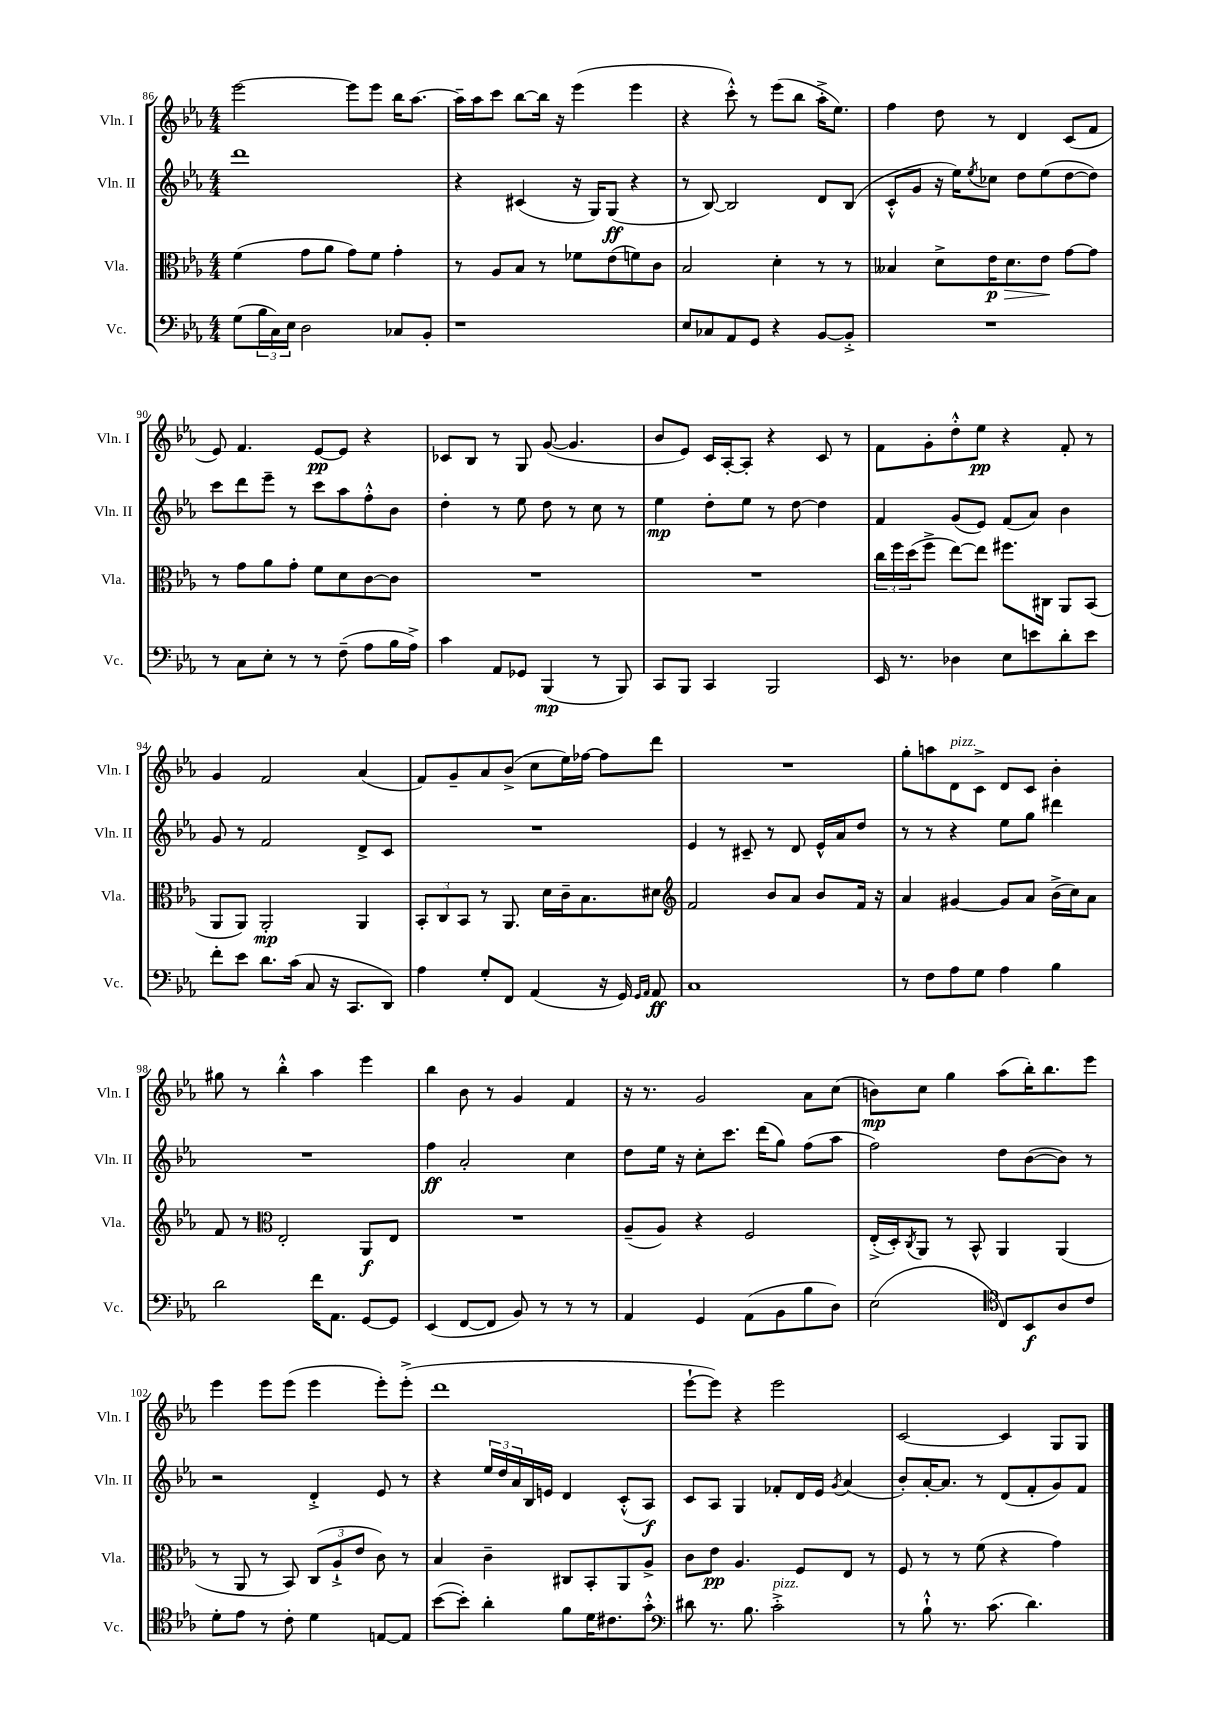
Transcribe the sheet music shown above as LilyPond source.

<<
\new StaffGroup <<
\new Staff = "s0" \with { instrumentName = "Vln. I" shortInstrumentName = "Vln. I" } {
    \clef treble \key ees \major \numericTimeSignature \time 4/4
    ees'''2~ ees'''8 ees'''8 bes''16 aes''8.~ |
    aes''16-- aes''16 c'''8 bes''8~ bes''16 r16 ees'''4( ees'''4 |
    r4 c'''8-.-^) r8 ees'''8( bes''8 aes''16-.-> ees''8.) |
    f''4 d''8 r8 d'4 c'8( f'8 |
    ees'8) f'4. ees'8~\pp ees'8 r4 |
    ces'8 bes8 r8 g8 g'8~( g'4. |
    bes'8 ees'8) c'16 aes16~-. aes8-. r4 c'8 r8 |
    f'8 g'8-. d''8-.-^ ees''8\pp r4 f'8-. r8 |
    g'4 f'2 aes'4( |
    f'8) g'8-- aes'8 bes'8->( c''8 ees''16) fes''16~ fes''8 d'''8 |
    R1 |
    g''8-. a''8 d'8^\markup { \italic "pizz." } c'8-> d'8 c'8 bes'4-. |
    gis''8 r8 bes''4-.-^ aes''4 ees'''4 |
    bes''4 bes'8 r8 g'4 f'4 |
    r16 r8. g'2 aes'8 c''8( |
    b'8\mp) c''8 g''4 aes''8( bes''16-.) bes''8. ees'''8 |
    ees'''4 ees'''8 ees'''8( ees'''4 ees'''8-.) ees'''8-.->( |
    d'''1 |
    ees'''8~-! ees'''8) r4 ees'''2 |
    c'2~ c'4 g8 g8 \bar "|." |
}
\new Staff = "s1" \with { instrumentName = "Vln. II" shortInstrumentName = "Vln. II" } {
    \clef treble \key ees \major \numericTimeSignature \time 4/4
    d'''1 |
    r4 cis'4( r16 g16) g8\ff( r4 |
    r8 bes8~) bes2 d'8 bes8( |
    c'8-.-^ g'8 r16 ees''16) \acciaccatura { ees''8 } ces''8 d''8 ees''8( d''8~ d''8) |
    c'''8 d'''8 ees'''8-- r8 c'''8 aes''8 f''8-.-^ bes'8 |
    d''4-. r8 ees''8 d''8 r8 c''8 r8 |
    ees''4\mp d''8-. ees''8 r8 d''8~ d''4 |
    f'4 g'8( ees'8) f'8( aes'8) bes'4 |
    g'8 r8 f'2 d'8-> c'8 |
    R1 |
    ees'4 r8 cis'8-- r8 d'8 ees'16-^ aes'16 d''8 |
    r8 r8 r4 ees''8 g''8 dis'''4 |
    R1 |
    f''4\ff aes'2-. c''4 |
    d''8 ees''16 r16 c''8-. c'''8. d'''16( g''8) f''8( aes''8 |
    f''2) d''8 bes'8~( bes'8) r8 |
    r2 d'4-.-> ees'8 r8 |
    r4 \tuplet 3/2 { ees''16 d''16 aes'16 } bes16 e'16 d'4 c'8-.-^( aes8\f) |
    c'8 aes8 g4 fes'8-. d'16 ees'16 \acciaccatura { g'8 } aes'4( |
    bes'8-.) aes'16~-. aes'8. r8 d'8( f'8-. g'8) f'8 \bar "|." |
}
\new Staff = "s2" \with { instrumentName = "Vla." shortInstrumentName = "Vla." } {
    \clef alto \key ees \major \numericTimeSignature \time 4/4
    f'4( g'8 aes'8 g'8) f'8 g'4-. |
    r8 aes8 bes8 r8 fes'8 ees'8( f'8) c'8 |
    bes2 d'4-. r8 r8 |
    beses4 d'8-> ees'16\p\> d'8. ees'8\! g'8~ g'8 |
    r8 g'8 aes'8 g'8-. f'8 d'8 c'8~ c'8 |
    R1 |
    R1 |
    \tuplet 3/2 { c''16 f''16 d''16( } f''8-> ees''8~) ees''8 fis''8. cis16 aes,8 bes,8( |
    aes,8 aes,8) aes,2-.\mp aes,4 |
    \tuplet 3/2 { bes,8-. c8 bes,8 } r8 aes,8. d'16 c'16-- bes8. dis'8 |
    \clef treble f'2 bes'8 aes'8 bes'8 f'16 r16 |
    aes'4 gis'4~ gis'8 aes'8 bes'16->( c''16) aes'8 |
    f'8 r8 \clef alto ees2-. aes,8\f ees8 |
    R1 |
    aes8--( aes8) r4 f2 |
    ees16-.->( d16-.) \acciaccatura { c8 } aes,8 r8 bes,8-^ aes,4 aes,4( |
    r8 aes,8 r8 bes,8) \tuplet 3/2 { c8( aes8-!-> ees'8 } c'8) r8 |
    bes4 c'4-- cis8 bes,8-. aes,8 aes8-> |
    c'8 ees'8\pp aes4. f8 ees8 r8 |
    f8 r8 r8 f'8( r4 g'4) \bar "|." |
}
\new Staff = "s3" \with { instrumentName = "Vc." shortInstrumentName = "Vc." } {
    \clef bass \key ees \major \numericTimeSignature \time 4/4
    g8( \tuplet 3/2 { bes16 c16) ees16 } d2 ces8 bes,8-. |
    r1 |
    ees8 ces8 aes,8 g,8 r4 bes,8~ bes,8-.-> |
    R1 |
    r8 c8 ees8-. r8 r8 f8--( aes8 bes16 aes16->) |
    c'4 aes,8 ges,8 bes,,4\mp( r8 bes,,8) |
    c,8 bes,,8 c,4 bes,,2 |
    ees,16 r8. des4 ees8 e'8 d'8-. e'8 |
    f'8-. ees'8 d'8. c'16( c8 r16 c,8. d,8) |
    aes4 g8-. f,8 aes,4( r16 g,16) \grace { g,16 aes,16 } aes,8\ff |
    c1 |
    r8 f8 aes8 g8 aes4 bes4 |
    d'2 f'16 aes,8. g,8~ g,8 |
    ees,4( f,8~ f,8 bes,8) r8 r8 r8 |
    aes,4 g,4 aes,8( bes,8 bes8 d8) |
    ees2( \clef tenor c8) bes,8\f aes8 c'8 |
    d'8-. ees'8 r8 c'8-. d'4 e8~ e8 |
    bes'8~( bes'8-.) aes'4-. f'8 d'16 cis'8. g'8-.-^ |
    \clef bass dis'8 r8. bes8. c'2-.->^\markup { \italic "pizz." } |
    r8 bes8-!-^ r8. c'8.( d'4.) \bar "|." |
}
>>
>>
\layout { \context { \Score currentBarNumber = #86 } }
